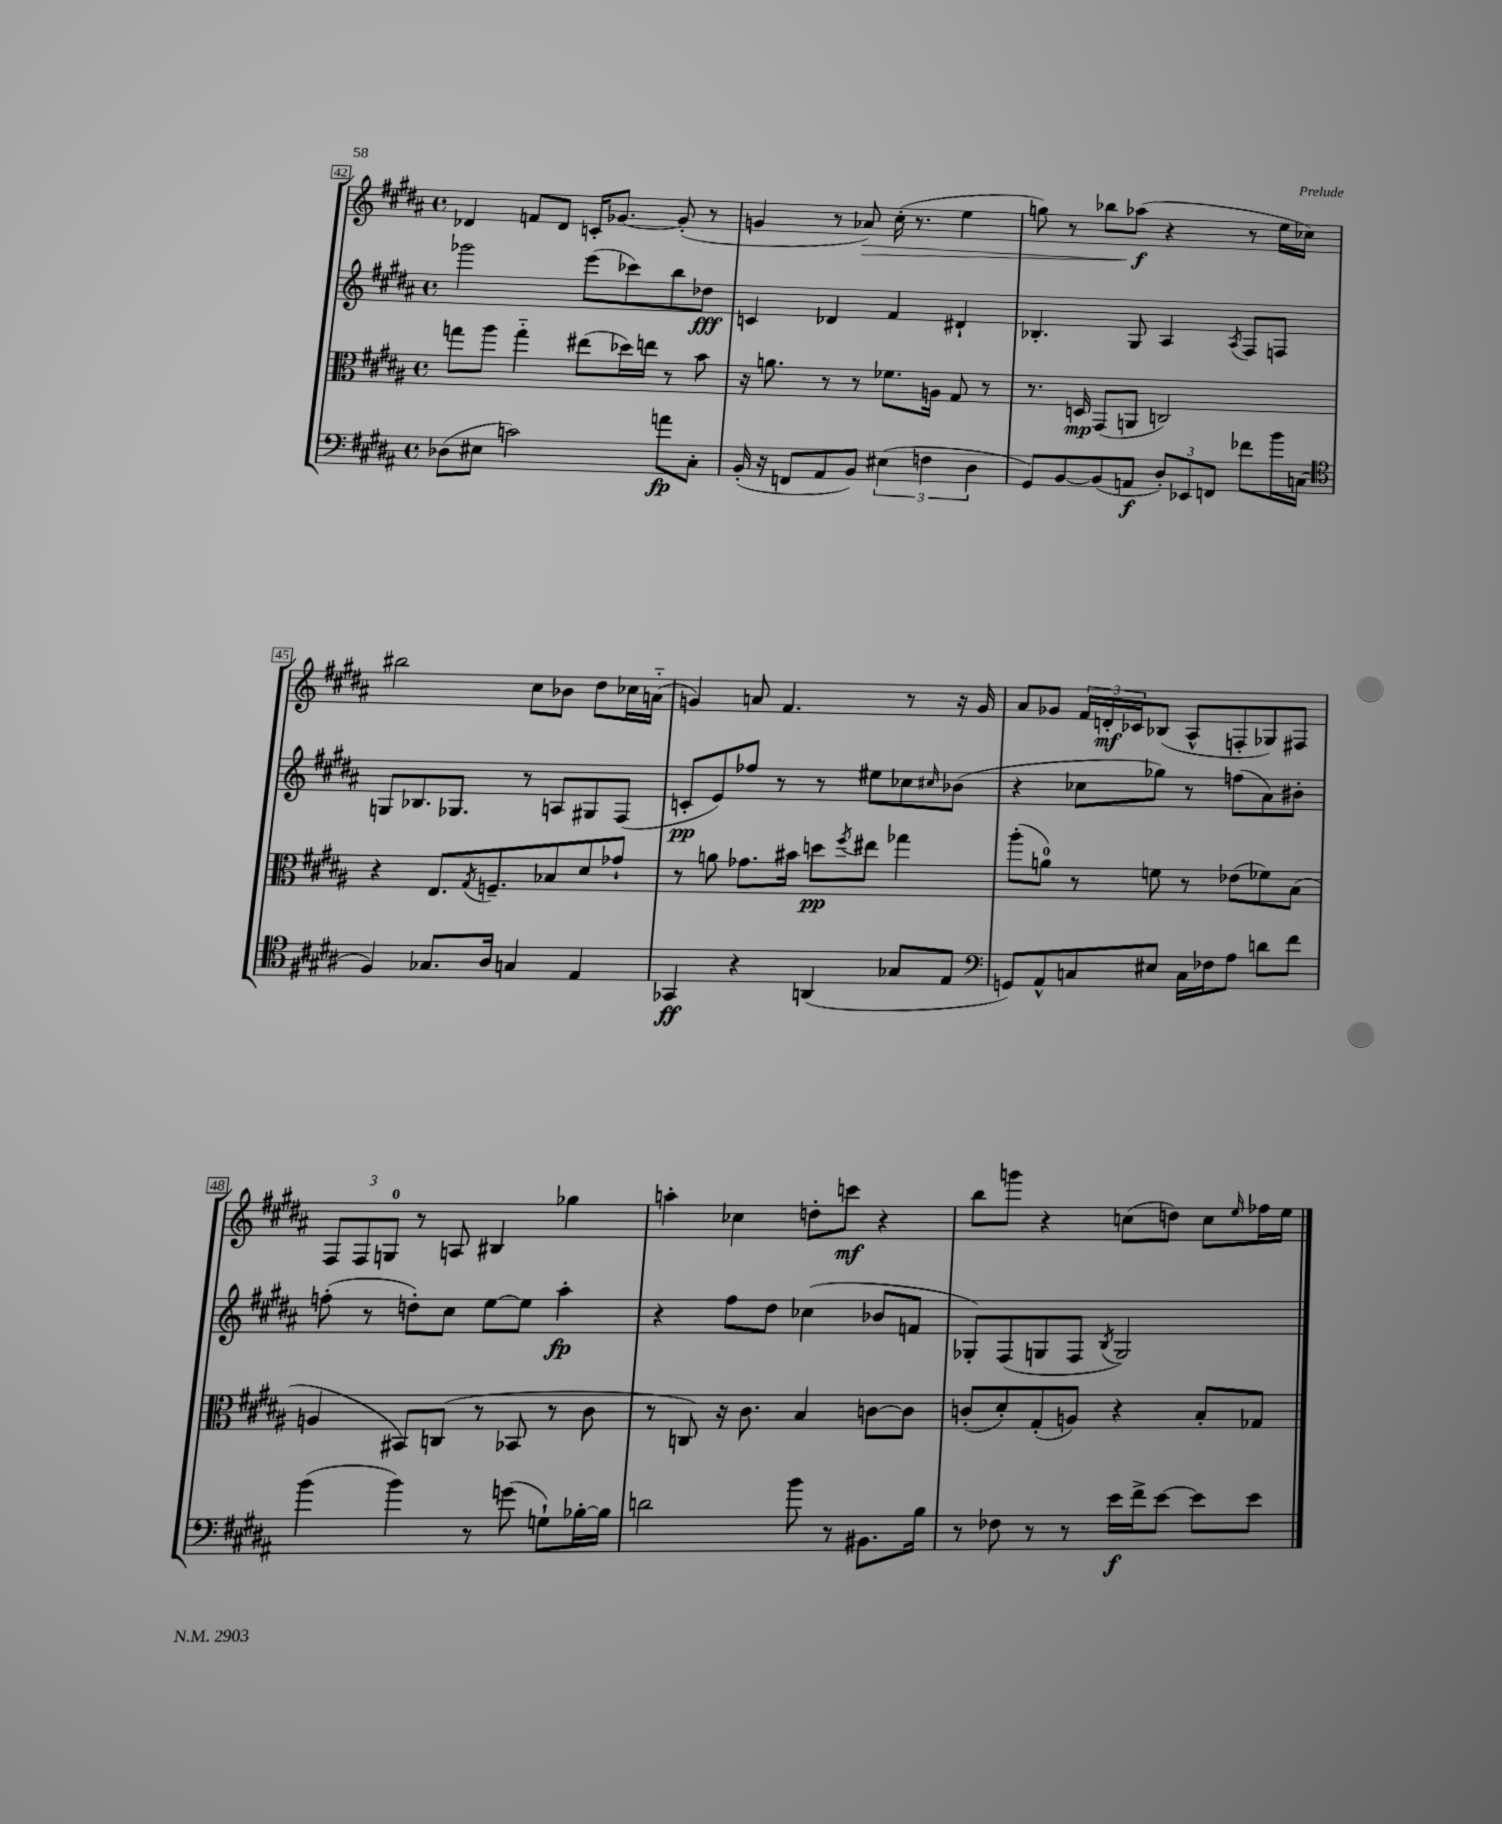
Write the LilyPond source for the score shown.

<<
\new StaffGroup <<
\new Staff = "s0" {
    \clef treble \key b \major \defaultTimeSignature \time 4/4
    des'4 f'8 des'8 c'16-. ges'8.~ ges'8-.( r8 |
    g'4 r8 aes'8\>) cis''16-.( r8. e''4 |
    g''8) r8 bes''8 aes''8\f\!( r4 r8 e''16 ces''16) |
    bis''2 cis''8 bes'8 dis''8 ces''16 a'16-_( |
    g'4) a'8 fis'4. r8 r16 g'16 |
    ais'8 ges'8 \tuplet 3/2 { fis'16 d'16-.\mf ces'16 } bes8( ais8-^ f8-. ges8) fis8 |
    \tuplet 3/2 { fis8 fis8 g8-0 } r8 a8 bis4 ges''4 |
    a''4-. ces''4 d''8-. c'''8\mf r4 |
    b''8 g'''8 r4 c''8( d''8) c''8 \grace { e''16 } fes''16 e''16 \bar "|." |
}
\new Staff = "s1" {
    \clef treble \key b \major \defaultTimeSignature \time 4/4
    ges'''2 e'''8( ces'''8) b''8 des''8\fff |
    c'4 des'4 fis'4 dis'4-! |
    bes4.-. gis8 ais4 \acciaccatura { ais8 } fis8 f8 |
    g8 bes8. ges8. r8 a8 gis8 fis8( |
    c'8-.\pp e'8) fes''8 r8 r8 eis''8 ces''8 \grace { cis''16 } bes'8( |
    r4 ces''8 ges''8) r8 f''8( ais'8) bis'8-. |
    f''8-.( r8 d''8-.) cis''8 e''8~ e''8 ais''4-.\fp |
    r4 fis''8 dis''8 ces''4( bes'8 f'8 |
    ges8-.) fis8( g8 fis8 \acciaccatura { b8 } g2) \bar "|." |
}
\new Staff = "s2" {
    \clef alto \key b \major \defaultTimeSignature \time 4/4
    g''8 ais''8 g''4-_ eis''8( des''16) e''16 r8 b'8 |
    r16 a'8. r8 r8 fes'8. a16 gis8 r8 |
    r8. d16\mp gis,8( a,8 c2) |
    r4 e8. \acciaccatura { gis8 } f8.-- bes8 dis'8 ges'8-! |
    r8 a'8 ges'8. bis'16 d''8\pp \acciaccatura { fis''8 } eis''8 ges''4 |
    ais''8-.( a'8-0) r8 f'8 r8 ees'8( fes'8) b8( |
    a4 bis,8) c8( r8 bes,8 r8 cis'8 |
    r8 c8) r16 cis'8. b4 c'8~ c'8 |
    c'8-.( dis'8-.) gis8-.( a8) r4 b8-. ges8 \bar "|." |
}
\new Staff = "s3" {
    \clef bass \key b \major \defaultTimeSignature \time 4/4
    des8( eis8 c'2) a'8\fp cis8-. |
    b,16-.( r16 f,8 ais,8 b,8) \tuplet 3/2 { eis4( f4 dis4 } |
    gis,8) b,8~ b,8( a,8\f \tuplet 3/2 { dis8-.) ees,8 f,8 } fes'8 b'16 c16( |
    \clef tenor fis4) ges8. ais16 g4 e4 |
    ges,4\ff r4 a,4( ges8 e8 |
    \clef bass g,8) ais,8-^ c8 eis8 c16 fes16 ais8 d'8 fis'8 |
    b'4( b'4) r8 g'8( g8-!) bes16~-. bes16 |
    d'2 b'8 r8 bis,8. b16 |
    r8 fes8 r8 r8 e'16\f fis'16-> e'8~ e'8 e'8 \bar "|." |
}
>>
>>
\layout { \context { \Score currentBarNumber = #42 \override BarNumber.stencil = #(make-stencil-boxer 0.1 0.3 ly:text-interface::print) } }
